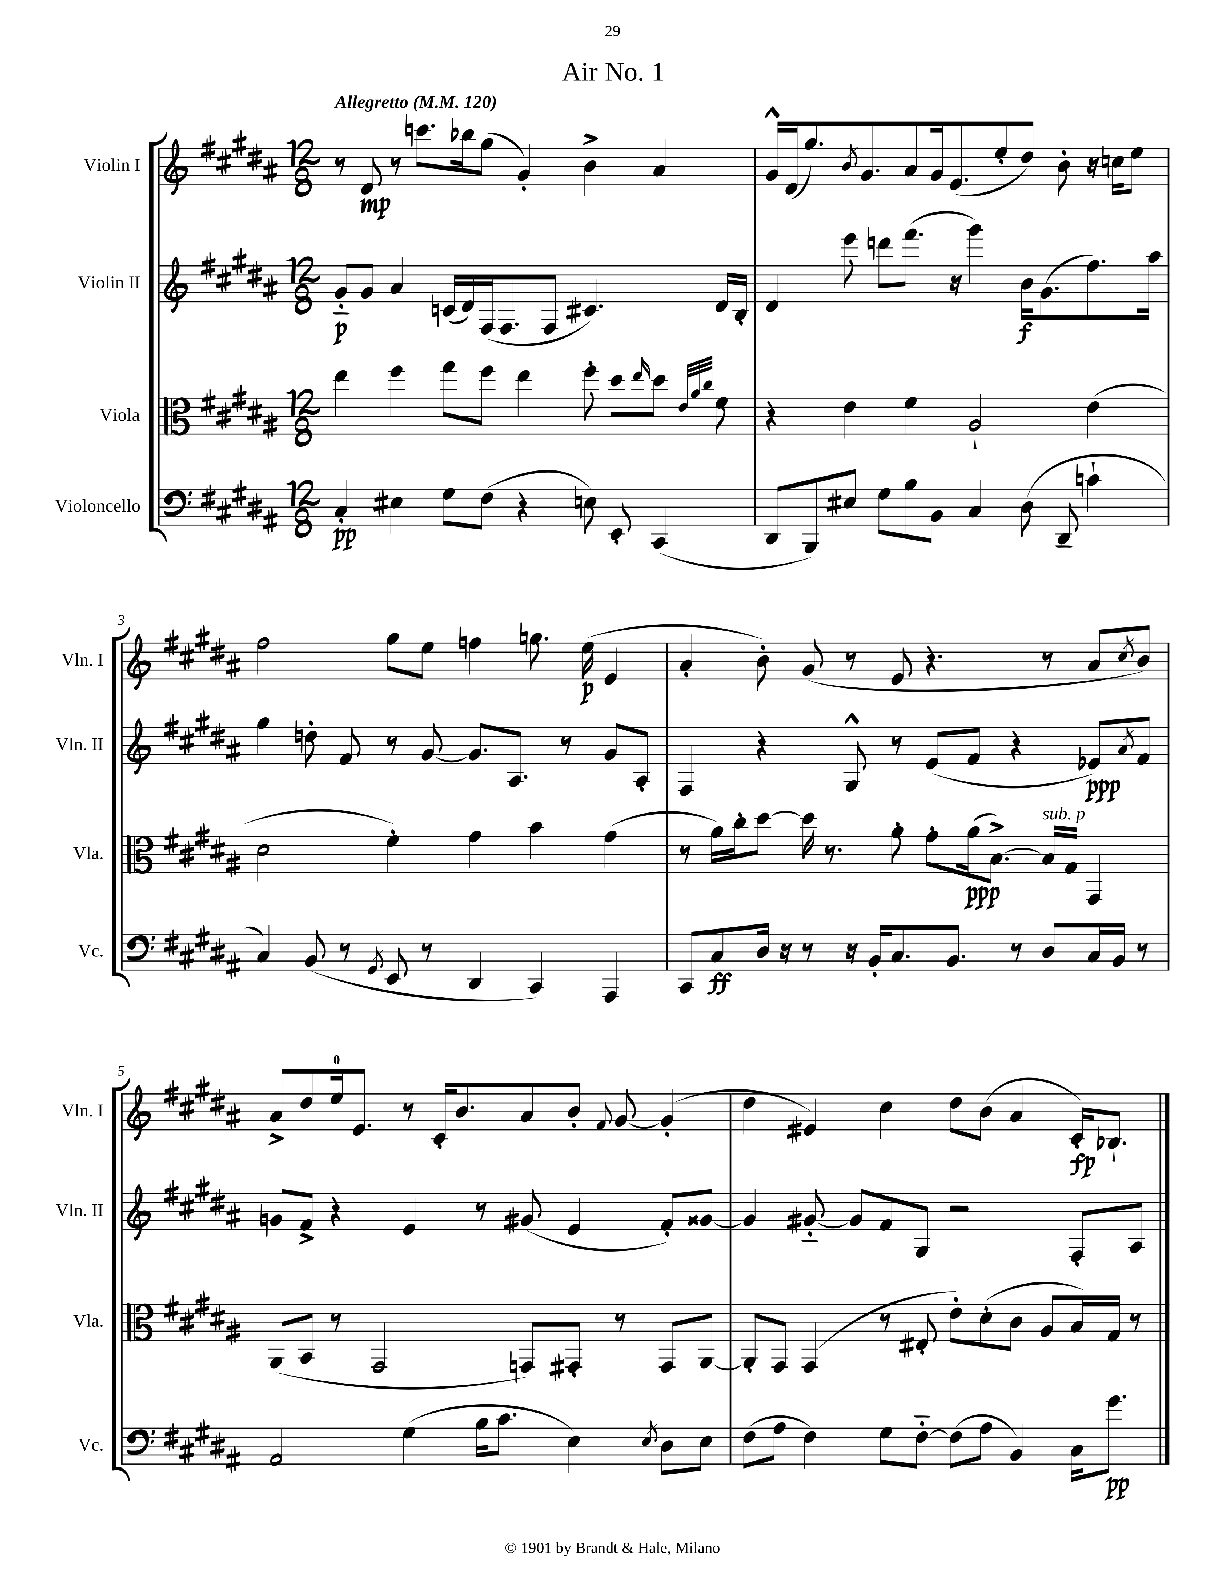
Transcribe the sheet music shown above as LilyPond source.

\header { title = "Air No. 1" }
<<
\new StaffGroup <<
\new Staff = "s0" \with { instrumentName = "Violin I" shortInstrumentName = "Vln. I" } {
    \clef treble \key b \major \numericTimeSignature \time 12/8 \tempo "Allegretto" 4 = 120
    r8 dis'8\mp r8 c'''8. bes''16 gis''8( gis'4-.) b'4-> ais'4 |
    gis'16-^ dis'16( gis''8.) \acciaccatura { b'8 } gis'8. ais'8 gis'16 e'8.( e''8-. dis''8) b'8-. r16 c''16 e''8 |
    fis''2 gis''8 e''8 f''4 g''8. e''16\p( e'4 |
    ais'4-. b'8-.) gis'8( r8 e'8 r4. r8 ais'8 \acciaccatura { cis''8 } b'8) |
    ais'8-> dis''8 e''16-0 e'8. r8 cis'16-. b'8. ais'8 b'8-. \appoggiatura { fis'8 } gis'8~ gis'4-.( |
    dis''4 eis'4) cis''4 dis''8 b'8( ais'4 cis'16-.\fp) bes8.-! \bar "|." |
}
\new Staff = "s1" \with { instrumentName = "Violin II" shortInstrumentName = "Vln. II" } {
    \clef treble \key b \major \numericTimeSignature \time 12/8
    gis'8-_\p gis'8 ais'4 c'16( dis'16) fis16( fis8. fis8 cis'4.) dis'16 b16-. |
    dis'4 e'''8 d'''8 fis'''8.( r16 gis'''4) b'16\f gis'8.( fis''8.) ais''16 |
    gis''4 d''8-. fis'8 r8 gis'8~ gis'8. ais8. r8 gis'8 ais8-. |
    fis4 r4 gis8-^ r8 e'8( fis'8 r4 ees'8\ppp) \acciaccatura { ais'8 } fis'8 |
    g'8 fis'8-> r4 e'4 r8 gis'8( e'4 fis'8-.) gisis'8~ |
    gisis'4 gis'8~-_ gis'8 fis'8 gis8 r2 fis8-. ais8 \bar "|." |
}
\new Staff = "s2" \with { instrumentName = "Viola" shortInstrumentName = "Vla." } {
    \clef alto \key b \major \numericTimeSignature \time 12/8
    e''4 fis''4 gis''8 fis''8 e''4 fis''8-. dis''8 \grace { e''16 } dis''8 \grace { e'32 ais'32 cis''32 } fis'8 |
    r4 e'4 fis'4 ais2-! e'4( |
    dis'2 fis'4-.) gis'4 b'4 gis'4( |
    r8 ais'16) cis''16-. dis''8~ dis''16 r8. ais'8-. gis'8-. ais'16\ppp( b8.~->) b16^\markup { \italic "sub. p" } gis16 gis,4 |
    ais,8( b,8 r8 gis,2 g,8) gis,8-. r8 gis,8 ais,8~ |
    ais,8-. gis,8 gis,4( r8 eis8-. e'8-.) dis'8-.( cis'8 ais8 b16) gis16 r8 \bar "|." |
}
\new Staff = "s3" \with { instrumentName = "Violoncello" shortInstrumentName = "Vc." } {
    \clef bass \key b \major \numericTimeSignature \time 12/8
    cis4-.\pp eis4 gis8 fis8( r4 e8) e,8-. cis,4( |
    dis,8 b,,8) eis8 gis8 b8 b,8 cis4 dis8( dis,8-- c'4-! |
    cis4) b,8( r8 \acciaccatura { gis,8 } e,8 r8 dis,4 cis,4) ais,,4 |
    cis,8 cis8\ff dis16 r16 r8 r16 b,16-. cis8. b,8. r8 dis8 cis16 b,16 r8 |
    ais,2 gis4( b16 cis'8. e4) \acciaccatura { e8 } dis8 e8 |
    fis8( ais8 fis4) gis8 fis8~-_ fis8( ais8 b,4) cis16 gis'8.\pp \bar "|." |
}
>>
>>
